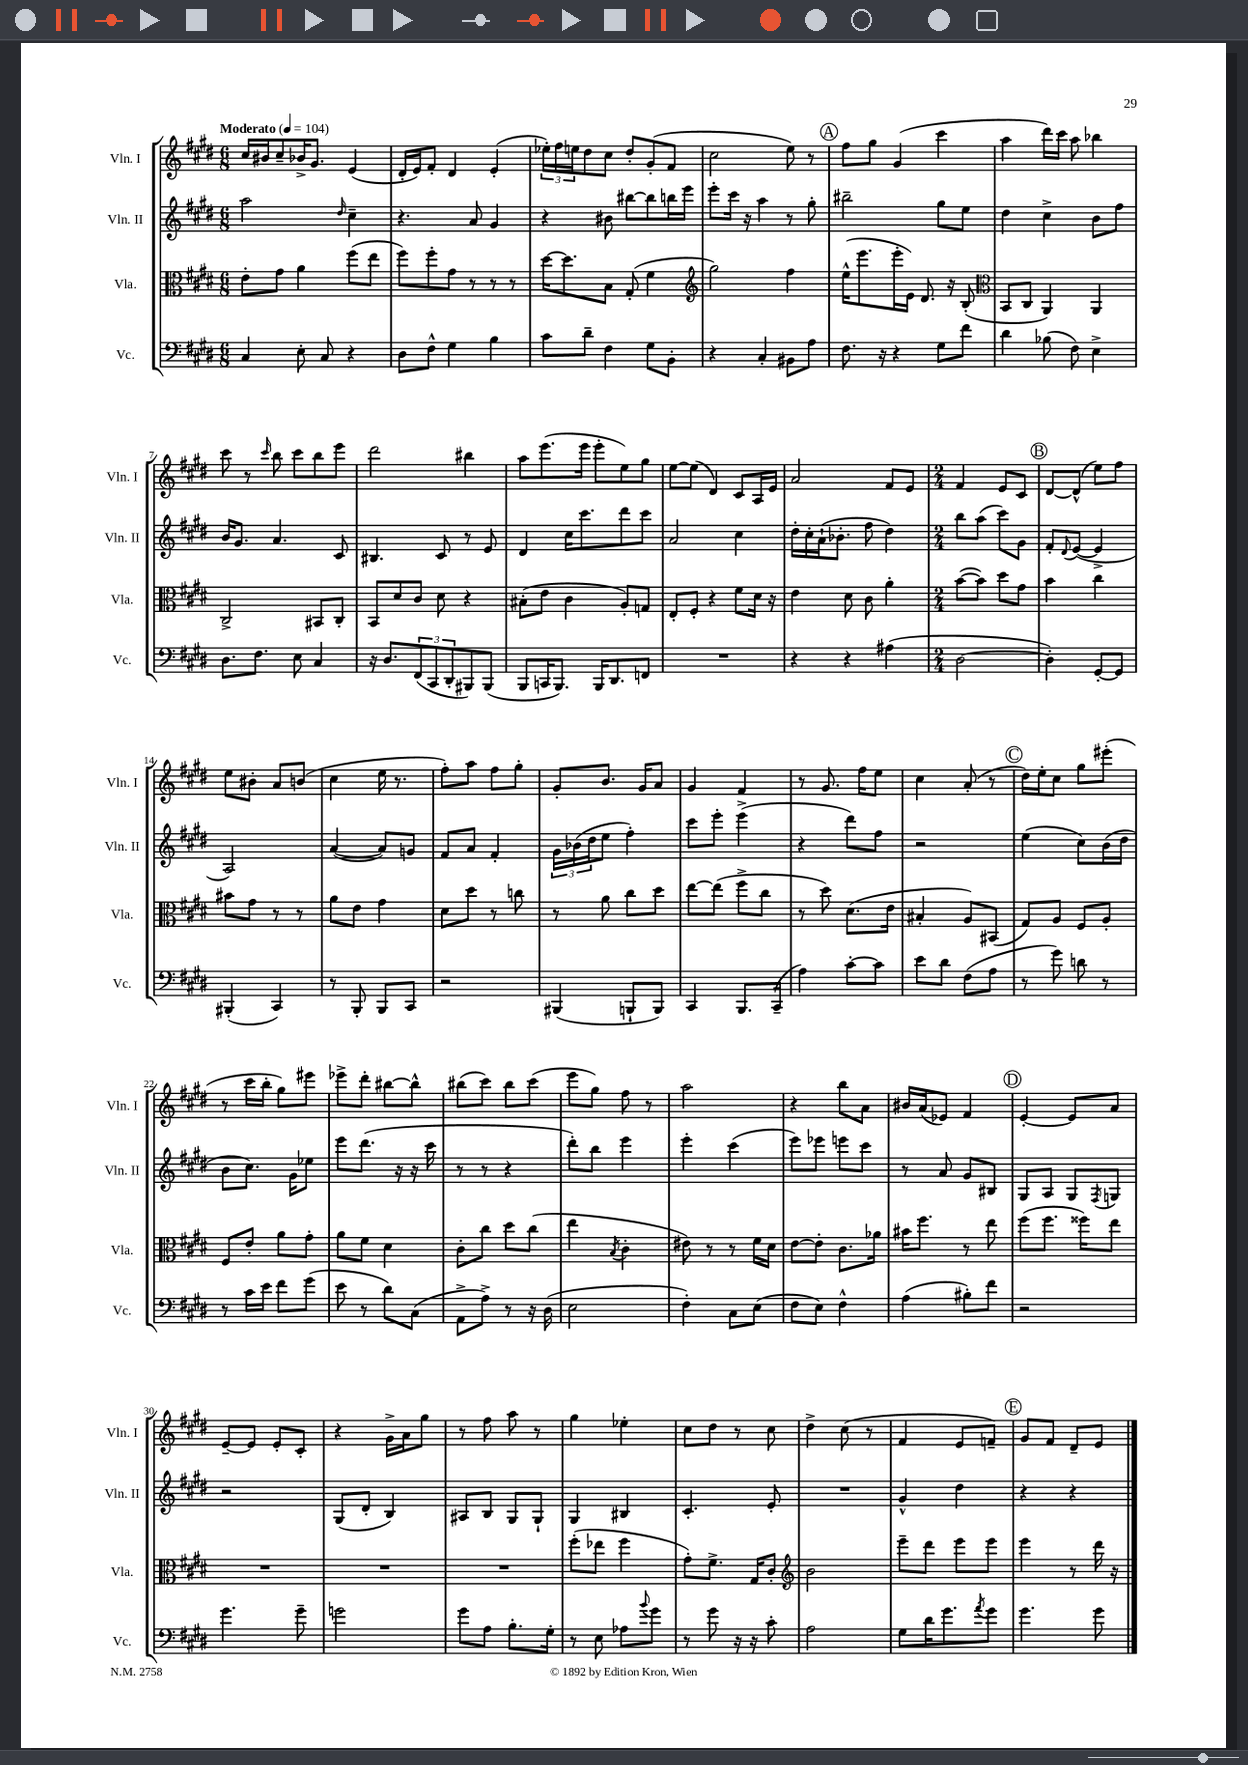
<<
\new StaffGroup <<
\new Staff = "s0" \with { instrumentName = "Vln. I" shortInstrumentName = "Vln. I" } {
    \clef treble \key e \major \numericTimeSignature \time 6/8 \tempo "Moderato" 4 = 104
    cis''16 bis'16 cis''8-- bes'16-> gis'8. e'4( |
    dis'16-. e'16) fis'8-. dis'4 e'4-.( |
    \tuplet 3/2 { ees''16-.) fis''16 e''16 } dis''8 cis''8 dis''8-. gis'8-.( fis'8 |
    cis''2 e''8) r8 |
    \mark \markup { \circle "A" } fis''8 gis''8 gis'4( cis'''4 |
    a''4 dis'''16) cis'''16 a''8 bes''4 |
    cis'''8 r8 \grace { cis'''16 } b''8 cis'''8 b''8 e'''8 |
    dis'''2 bis''4 |
    a''8 e'''8.( e'''16 e'''8-. e''8) gis''8 |
    e''8~ e''8( dis'4) cis'8 a16 e'16 |
    a'2 fis'8 e'8 |
    \numericTimeSignature \time 2/4 fis'4 e'8 cis'8 |
    \mark \markup { \circle "B" } dis'8~ dis'8-^( e''8) fis''8 |
    e''8 bis'8-. a'8 b'8( |
    cis''4 e''16 r8. |
    fis''8-.) a''8 fis''8 gis''8-. |
    gis'8-. b'8. gis'16 a'8 |
    gis'4 fis'4 |
    r8 gis'8. fis''16 e''8 |
    cis''4 a'8-.( r8 |
    \mark \markup { \circle "C" } dis''16) e''16-. cis''8 gis''8 eis'''8-.( |
    r8 cis'''16 b''16-. gis''8) eis'''8 |
    ees'''8-> dis'''8-. bis''8~ bis''8-^ |
    bis''8( cis'''8) bis''8 cis'''8( |
    e'''8 gis''8) fis''8 r8 |
    a''2 |
    r4 b''8 a'8 |
    bis'16 a'16( ees'8) fis'4 |
    \mark \markup { \circle "D" } e'4~-. e'8 a'8 |
    e'8~-- e'8 e'8-. cis'8-. |
    r4 gis'16-> a'16 gis''8 |
    r8 fis''8 a''8 r8 |
    gis''4 ees''4-. |
    cis''8 dis''8 r8 cis''8 |
    dis''4-> cis''8( r8 |
    fis'4 e'8 f'8--) |
    \mark \markup { \circle "E" } gis'8 fis'8 dis'8-- e'8 \bar "|." |
}
\new Staff = "s1" \with { instrumentName = "Vln. II" shortInstrumentName = "Vln. II" } {
    \clef treble \key e \major \numericTimeSignature \time 6/8
    a''2 \grace { dis''16 } cis''4-- |
    r4. a'8 gis'4 |
    r4 bis'8 bis''8~ bis''8 b''16 e'''16 |
    e'''8-. cis'''16 r16 a''4 r8 gis''8-. |
    \mark \markup { \circle "A" } bis''2-- gis''8 e''8 |
    dis''4 cis''4-> b'8 fis''8 |
    b'16 gis'8. a'4. cis'8 |
    bis4. cis'8 r8 e'8 |
    dis'4 cis''16 cis'''8. dis'''8 cis'''8 |
    a'2 cis''4 |
    dis''16-. cis''16-. a'16-!( bes'8.-. fis''8 dis''4) |
    \numericTimeSignature \time 2/4 b''8 a''8( cis'''8) gis'8 |
    \mark \markup { \circle "B" } fis'8-. \appoggiatura { dis'8 } e'8~( e'4-> |
    a2) |
    a'4~( a'8) g'8 |
    fis'8 a'8 fis'4-. |
    \tuplet 3/2 { gis'16 bes'16( dis''16 } e''8 fis''4-.) |
    cis'''8 e'''8-. e'''4->( |
    r4 dis'''8) fis''8 |
    r2 |
    \mark \markup { \circle "C" } e''4( cis''8) b'16( dis''16 |
    b'8 cis''8.) gis'16 ees''8 |
    e'''8 dis'''8.( r16 r16 cis'''16 |
    r8 r8 r4 |
    dis'''8-.) b''8 e'''4 |
    e'''4-. cis'''4( |
    e'''8) ees'''8 e'''8 cis'''8 |
    r8 a'8 gis'8 bis8 |
    \mark \markup { \circle "D" } gis8 a8 gis8 \acciaccatura { fis8 } g8 |
    r2 |
    gis8( dis'8-. b4) |
    ais8 b8 gis8 gis8-! |
    gis4 bis4 |
    cis'4.-. e'8-. |
    R2 |
    gis'4-^ dis''4 |
    \mark \markup { \circle "E" } r4 r4 \bar "|." |
}
\new Staff = "s2" \with { instrumentName = "Vla." shortInstrumentName = "Vla." } {
    \clef alto \key e \major \numericTimeSignature \time 6/8
    e'8-. gis'8 a'4 fis''8( e''8 |
    fis''8) fis''8-. gis'8 r8 r8 r8 |
    dis''16~ dis''8. b8 gis8-.( fis'4 |
    \clef treble gis''2) fis''4 |
    \mark \markup { \circle "A" } e''16-^( e'''8. e'''16-. e'16) dis'8. r16 b8-.( |
    \clef alto b,8 cis8 a,4) a,4 |
    cis2-> bis,8 cis8-. |
    b,8 dis'8 cis'8 dis'8 r4 |
    bis8-.( e'8 cis'4 a8-.) g8 |
    e8-. fis8-. r4 fis'8 dis'16 r16 |
    e'4 dis'8 cis'8 a'4-. |
    \numericTimeSignature \time 2/4 b'8~( b'8) dis''8 gis'8 |
    \mark \markup { \circle "B" } b'4 cis''4 |
    bis'8 gis'8 r8 r8 |
    a'8 e'8 gis'4 |
    dis'8 dis''8 r8 c''8 |
    r8 a'8 cis''8 dis''8 |
    e''8~ e''8( fis''8-> cis''8 |
    r8 dis''8) dis'8.( e'16 |
    bis4-. a8) bis,8( |
    \mark \markup { \circle "C" } gis8) a8 fis8 a8-. |
    fis8 e'8-. a'8 gis'8-. |
    a'8 fis'8 dis'4 |
    cis'8-. cis''8 dis''8 cis''8( |
    e''4 \acciaccatura { b8 } cis'4-. |
    eis'8) r8 r8 fis'16 dis'16 |
    e'8~ e'8-. cis'8. aes'16 |
    bis'16 fis''8. r8 e''8 |
    \mark \markup { \circle "D" } fis''8( fis''8. fisis''16) e''8 |
    R2 |
    R2 |
    R2 |
    fis''8-.( ees''8 fis''4 |
    gis'8-.) fis'8.-> gis16 cis'8-. |
    \clef treble b'2 |
    e'''8-- dis'''8 e'''8 e'''8 |
    \mark \markup { \circle "E" } e'''4 r8 dis'''16 r16 \bar "|." |
}
\new Staff = "s3" \with { instrumentName = "Vc." shortInstrumentName = "Vc." } {
    \clef bass \key e \major \numericTimeSignature \time 6/8
    cis4 e8-. cis8 r4 |
    dis8 fis8-^ gis4 b4 |
    cis'8 dis'8-- fis4 gis8 b,8-. |
    r4 cis4-. bis,8 a8 |
    \mark \markup { \circle "A" } fis8. r16 r4 gis8 fis'8 |
    dis'4 bes8( fis8) e4-> |
    dis8. fis8. e8 cis4 |
    r16 dis8. \tuplet 3/2 { fis,8( cis,8 dis,8-. } bis,,8) bis,,8( |
    b,,8 c,16 b,,8.) b,,16 dis,8. f,8 |
    R2. |
    r4 r4 ais4( |
    \numericTimeSignature \time 2/4 dis2~ |
    \mark \markup { \circle "B" } dis4-.) gis,8~-. gis,8 |
    bis,,4-.( cis,4) |
    r8 b,,8-. b,,8 cis,8 |
    r2 |
    bis,,4( b,,8-! b,,8) |
    cis,4 b,,8. cis,16--( |
    a4) cis'8~-. cis'8 |
    e'8 dis'8 fis8( a8 |
    \mark \markup { \circle "C" } r8 gis'8) d'8 r8 |
    r8 cis'16 e'16 fis'8 gis'8( |
    e'8 r8 dis'8) cis8( |
    a,8-> a8->) r8 r16 dis16( |
    e2 |
    fis4-.) cis8 e8( |
    fis8 e8) fis4-^ |
    a4( bis8-.) fis'8 |
    \mark \markup { \circle "D" } r2 |
    gis'4. gis'8-- |
    g'2 |
    gis'8 a8 b8.-. gis16-. |
    r8 e8 aes8 \appoggiatura { b'8 } gis'8 |
    r8 gis'8 r16 r16 cis'8-. |
    a2 |
    gis8 dis'16 gis'8. \acciaccatura { a'8 } gis'8 |
    \mark \markup { \circle "E" } gis'4. gis'8 \bar "|." |
}
>>
>>
